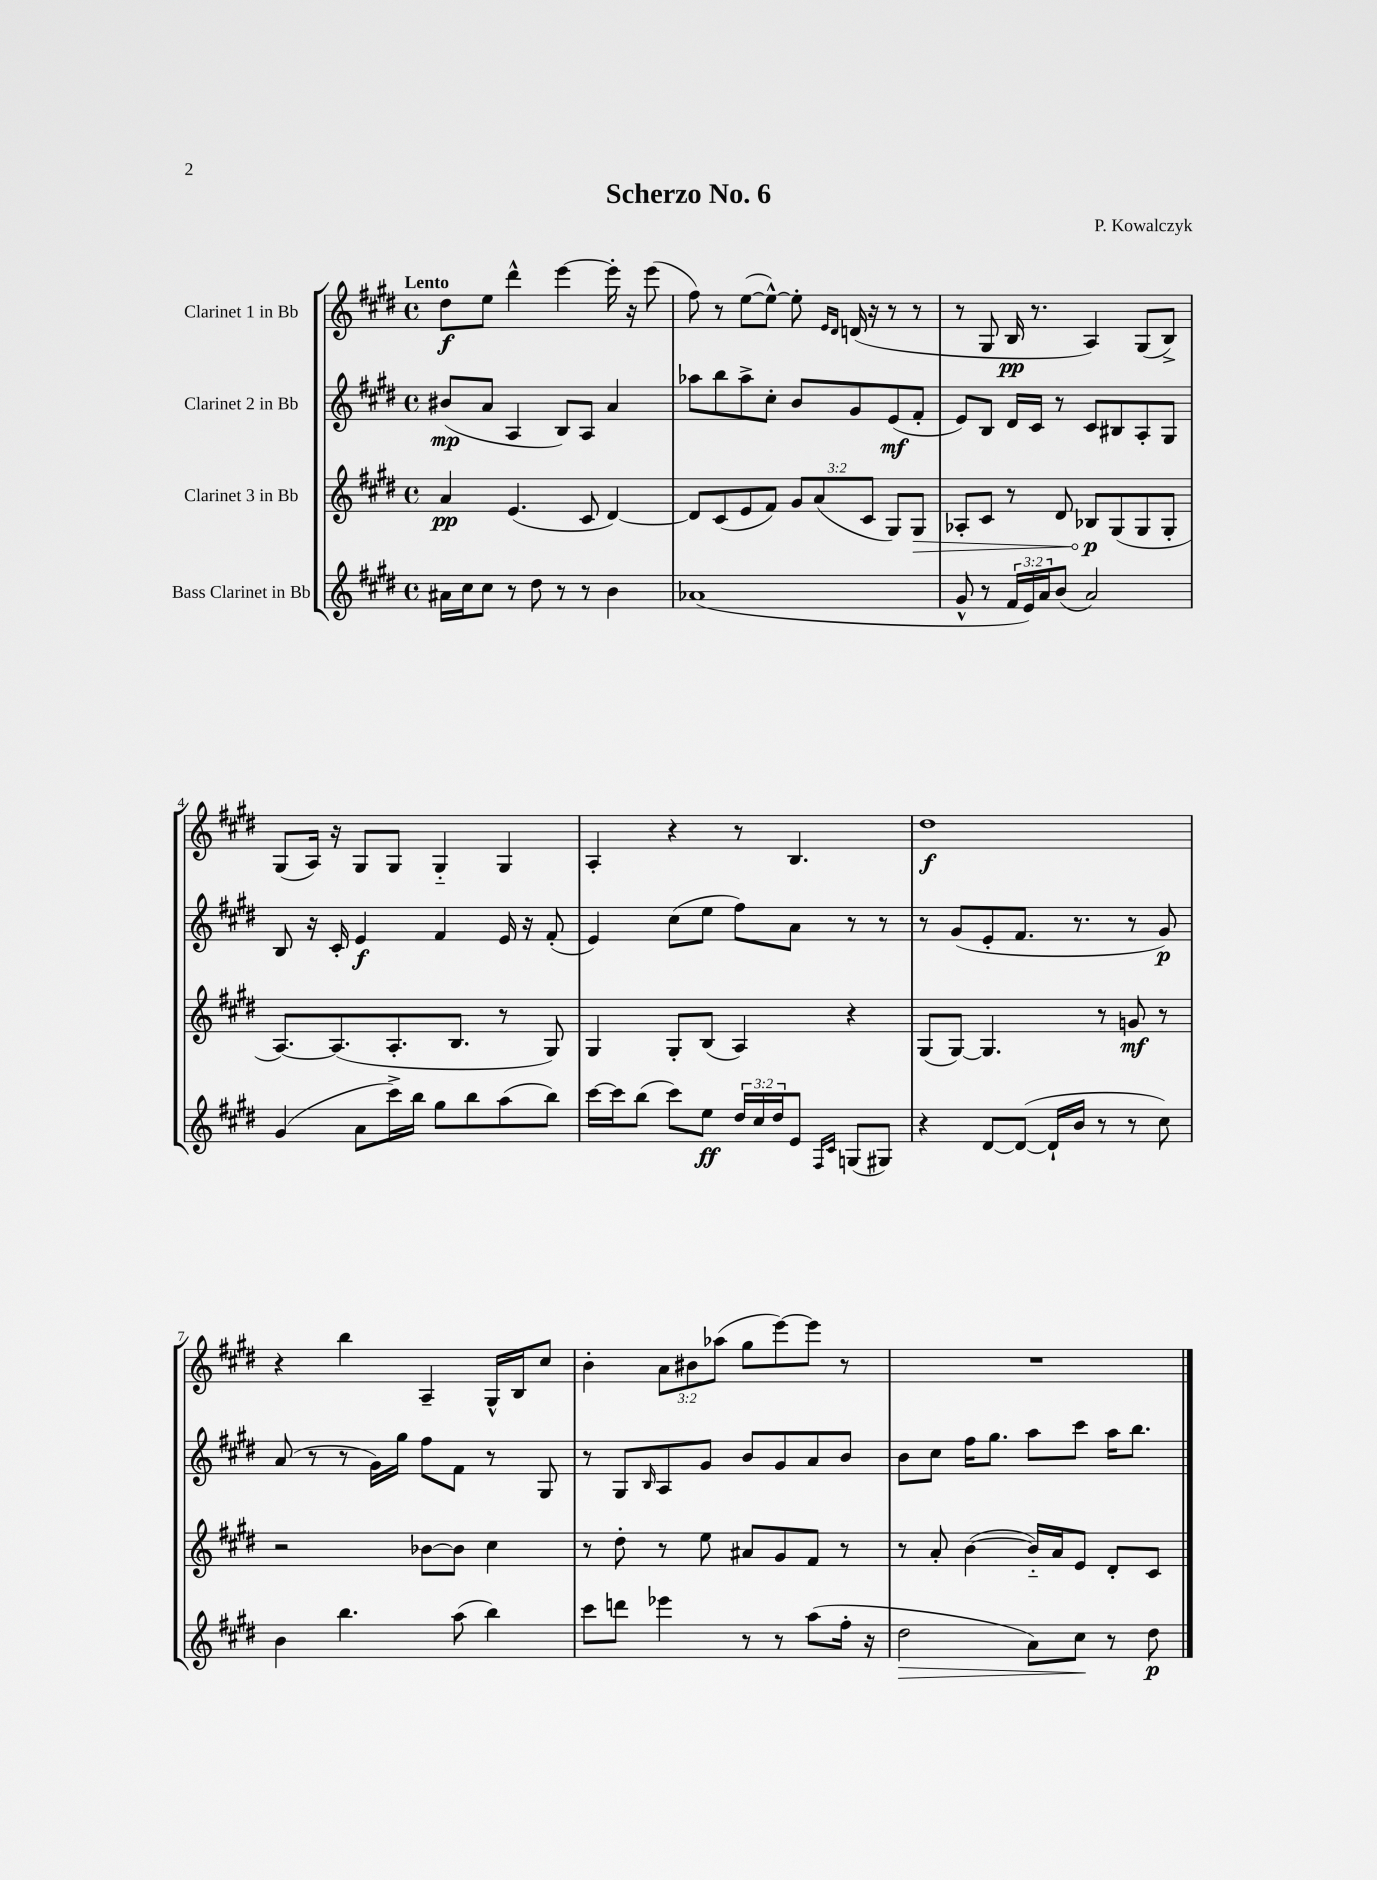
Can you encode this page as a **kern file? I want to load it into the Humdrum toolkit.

**kern	**dynam	**kern	**dynam	**kern	**dynam	**kern	**dynam
*part4	*part4	*part3	*part3	*part2	*part2	*part1	*part1
*staff4	*staff4	*staff3	*staff3	*staff2	*staff2	*staff1	*staff1
*I"Bass Clarinet in Bb	*	*I"Clarinet 3 in Bb	*	*I"Clarinet 2 in Bb	*	*I"Clarinet 1 in Bb	*
*clefG2	*	*clefG2	*	*clefG2	*	*clefG2	*
*k[f#c#g#d#]	*	*k[f#c#g#d#]	*	*k[f#c#g#d#]	*	*k[f#c#g#d#]	*
*M4/4	*	*M4/4	*	*M4/4	*	*M4/4	*
*met(c)	*	*met(c)	*	*met(c)	*	*met(c)	*
=1	=1	=1	=1	=1	=1	=1	=1
!	!	!	!	!	!	!LO:TX:a:B:t=Lento	!
16a#X\LL	.	4a/	pp	(8b#X/L	mp	8dd#\L	f
16cc#\J	.	.	.	.	.	.	.
8cc#\J	.	.	.	8a/J	.	8ee\J	.
8r	.	(4.e/	.	4A/	.	4ddd#^^\	.
8dd#\	.	.	.	.	.	.	.
8r	.	.	.	8B/L)	.	[4eee\	.
8r	.	8c#/	.	8A/J	.	.	.
4b\	.	[4d#/)	.	4a/	.	16eee'\]	.
.	.	.	.	.	.	16r	.
.	.	.	.	.	.	(8eee\	.
=2	=2	=2	=2	=2	=2	=2	=2
(1a-X	.	8d#/L]	.	8aa-X\L	.	8ff#\)	.
.	.	(8c#/	.	8bb\	.	8r	.
.	.	8e/	.	8aa-^\	.	([8ee\L	.
.	.	8f#/J)	.	8cc#'\J	.	8ee^^\J_)	.
.	.	12g#/L	.	8b/L	.	8ee'\]	.
.	.	(12a/	.	.	.	.	.
.	.	.	.	.	.	16qqe/LL	.
.	.	.	.	.	.	16qqd#/JJ	.
.	.	.	.	8g#/	.	(16dn/	.
.	.	12c#/J	.	.	.	.	.
.	.	.	.	.	.	16r	.
.	.	8G#/L)	.	(8e/	mf	8r	.
!	!	!	!LO:HP:b	!	!	!	!
.	.	8G#/J	>	8f#'/J	.	8r	.
=3	=3	=3	=3	=3	=3	=3	=3
8g#^^/	.	8A-X'/L	.	8e/L)	.	8r	.
8r	.	8c#/J	.	8B/J	.	8G#/	.
24f#/LL	.	8r	.	16d#/LL	.	16B/	pp
24e/)	.	.	.	.	.	.	.
.	.	.	.	16c#/JJ	.	8.r	.
24a/J	.	.	.	.	.	.	.
(8b/J	.	8d#/	.	8r	.	.	.
2a/)	.	8B-X/L	p	8c#/L	.	4A/)	.
.	.	(8G#/	]	8B#X/	.	.	.
.	.	8G#/	.	8A'/	.	(8G#/L	.
.	.	8G#'/J	.	8G#/J	.	8B^/J)	.
!!LO:LB:g=z
=4	=4	=4	=4	=4	=4	=4	=4
(4g#/	.	[8.A/L)	.	8B/	.	(8G#/L	.
.	.	.	.	16r	.	16A/Jk)	.
.	.	(8.A/]	.	16c#'/	.	16r	.
8a\L	.	.	.	4e/	f	8G#/L	.
16ccc#^\L)	.	8.A'/	.	.	.	8G#/J	.
16bb\JJ	.	.	.	.	.	.	.
8gg#\L	.	.	.	4f#/	.	4G#/	.
.	.	8.B/J	.	.	.	.	.
8bb\	.	.	.	.	.	.	.
(8aa\	.	8r	.	16e/	.	4G#/	.
.	.	.	.	16r	.	.	.
8bb\J)	.	8G#/)	.	(8f#'/	.	.	.
=5	=5	=5	=5	=5	=5	=5	=5
[16ccc#\LL	.	4G#/	.	4e/)	.	4A'/	.
16ccc#\J]	.	.	.	.	.	.	.
(8bb\J	.	.	.	.	.	.	.
8ccc#\L)	.	8G#'/L	.	(8cc#\L	.	4r	.
8ee\J	ff	(8B/J	.	8ee\J	.	.	.
24dd#/LL	.	4A/)	.	8ff#\L)	.	8r	.
24cc#/	.	.	.	.	.	.	.
24dd#/J	.	.	.	.	.	.	.
8e/J	.	.	.	8a\J	.	4.B/	.
16qqF#/LL	.	.	.	.	.	.	.
16qqc#/JJ	.	.	.	.	.	.	.
(8Gn/L	.	4r	.	8r	.	.	.
8G#X/J)	.	.	.	8r	.	.	.
=6	=6	=6	=6	=6	=6	=6	=6
4r	.	(8G#/L	.	8r	.	1dd#	f
.	.	[8G#/J)	.	(8g#/L	.	.	.
[8d#/L	.	4.G#/]	.	8e'/	.	.	.
(8d#/J_	.	.	.	8.f#/J	.	.	.
16d#`/LL]	.	.	.	.	.	.	.
16b/JJ	.	.	.	8.r	.	.	.
8r	.	8r	.	.	.	.	.
8r	.	8gn/	mf	8r	.	.	.
8cc#\)	.	8r	.	8g#/)	p	.	.
!!LO:LB:g=z
=7	=7	=7	=7	=7	=7	=7	=7
4b\	.	2r	.	(8a/	.	4r	.
.	.	.	.	8r	.	.	.
4.bb\	.	.	.	8r	.	4bb\	.
.	.	.	.	16g#\LL)	.	.	.
.	.	.	.	16gg#\JJ	.	.	.
.	.	[8b-X\L	.	8ff#\L	.	4A~/	.
(8aa\	.	8b-\J]	.	8f#\J	.	.	.
4bb\)	.	4cc#\	.	8r	.	16G#^^/LL	.
.	.	.	.	.	.	16B/J	.
.	.	.	.	8G#/	.	8cc#/J	.
=8	=8	=8	=8	=8	=8	=8	=8
8ccc#\L	.	8r	.	8r	.	4b'\	.
8dddn\J	.	8dd#'\	.	8G#/L	.	.	.
.	.	.	.	16qqB/	.	.	.
4eee-X\	.	8r	.	8A/	.	12a\L	.
.	.	.	.	.	.	12b#X\	.
.	.	8ee\	.	8g#/J	.	.	.
.	.	.	.	.	.	(12aa-X\J	.
8r	.	8a#X/L	.	8b/L	.	8gg#\L	.
8r	.	8g#/	.	8g#/	.	[8eee\)	.
(8aa\L	.	8f#/J	.	8a/	.	8eee\J]	.
16ff#'\Jk	.	8r	.	8b/J	.	8r	.
16r	.	.	.	.	.	.	.
=9	=9	=9	=9	=9	=9	=9	=9
!	!LO:HP:b	!	!	!	!	!	!
2dd#\	>	8r	.	8b\L	.	1r	.
.	.	8a'/	.	8cc#\J	.	.	.
.	.	([4b\	.	16ff#\KL	.	.	.
.	.	.	.	8.gg#\J	.	.	.
8a\L)	.	16b/LL])	.	8aa\L	.	.	.
.	.	16a/J	.	.	.	.	.
8cc#\J	.	8e/J	.	8ccc#\J	.	.	.
8r	]	8d#'/L	.	16aa\KL	.	.	.
.	.	.	.	8.bb\J	.	.	.
8dd#\	p	8c#/J	.	.	.	.	.
==	==	==	==	==	==	==	==
*-	*-	*-	*-	*-	*-	*-	*-
